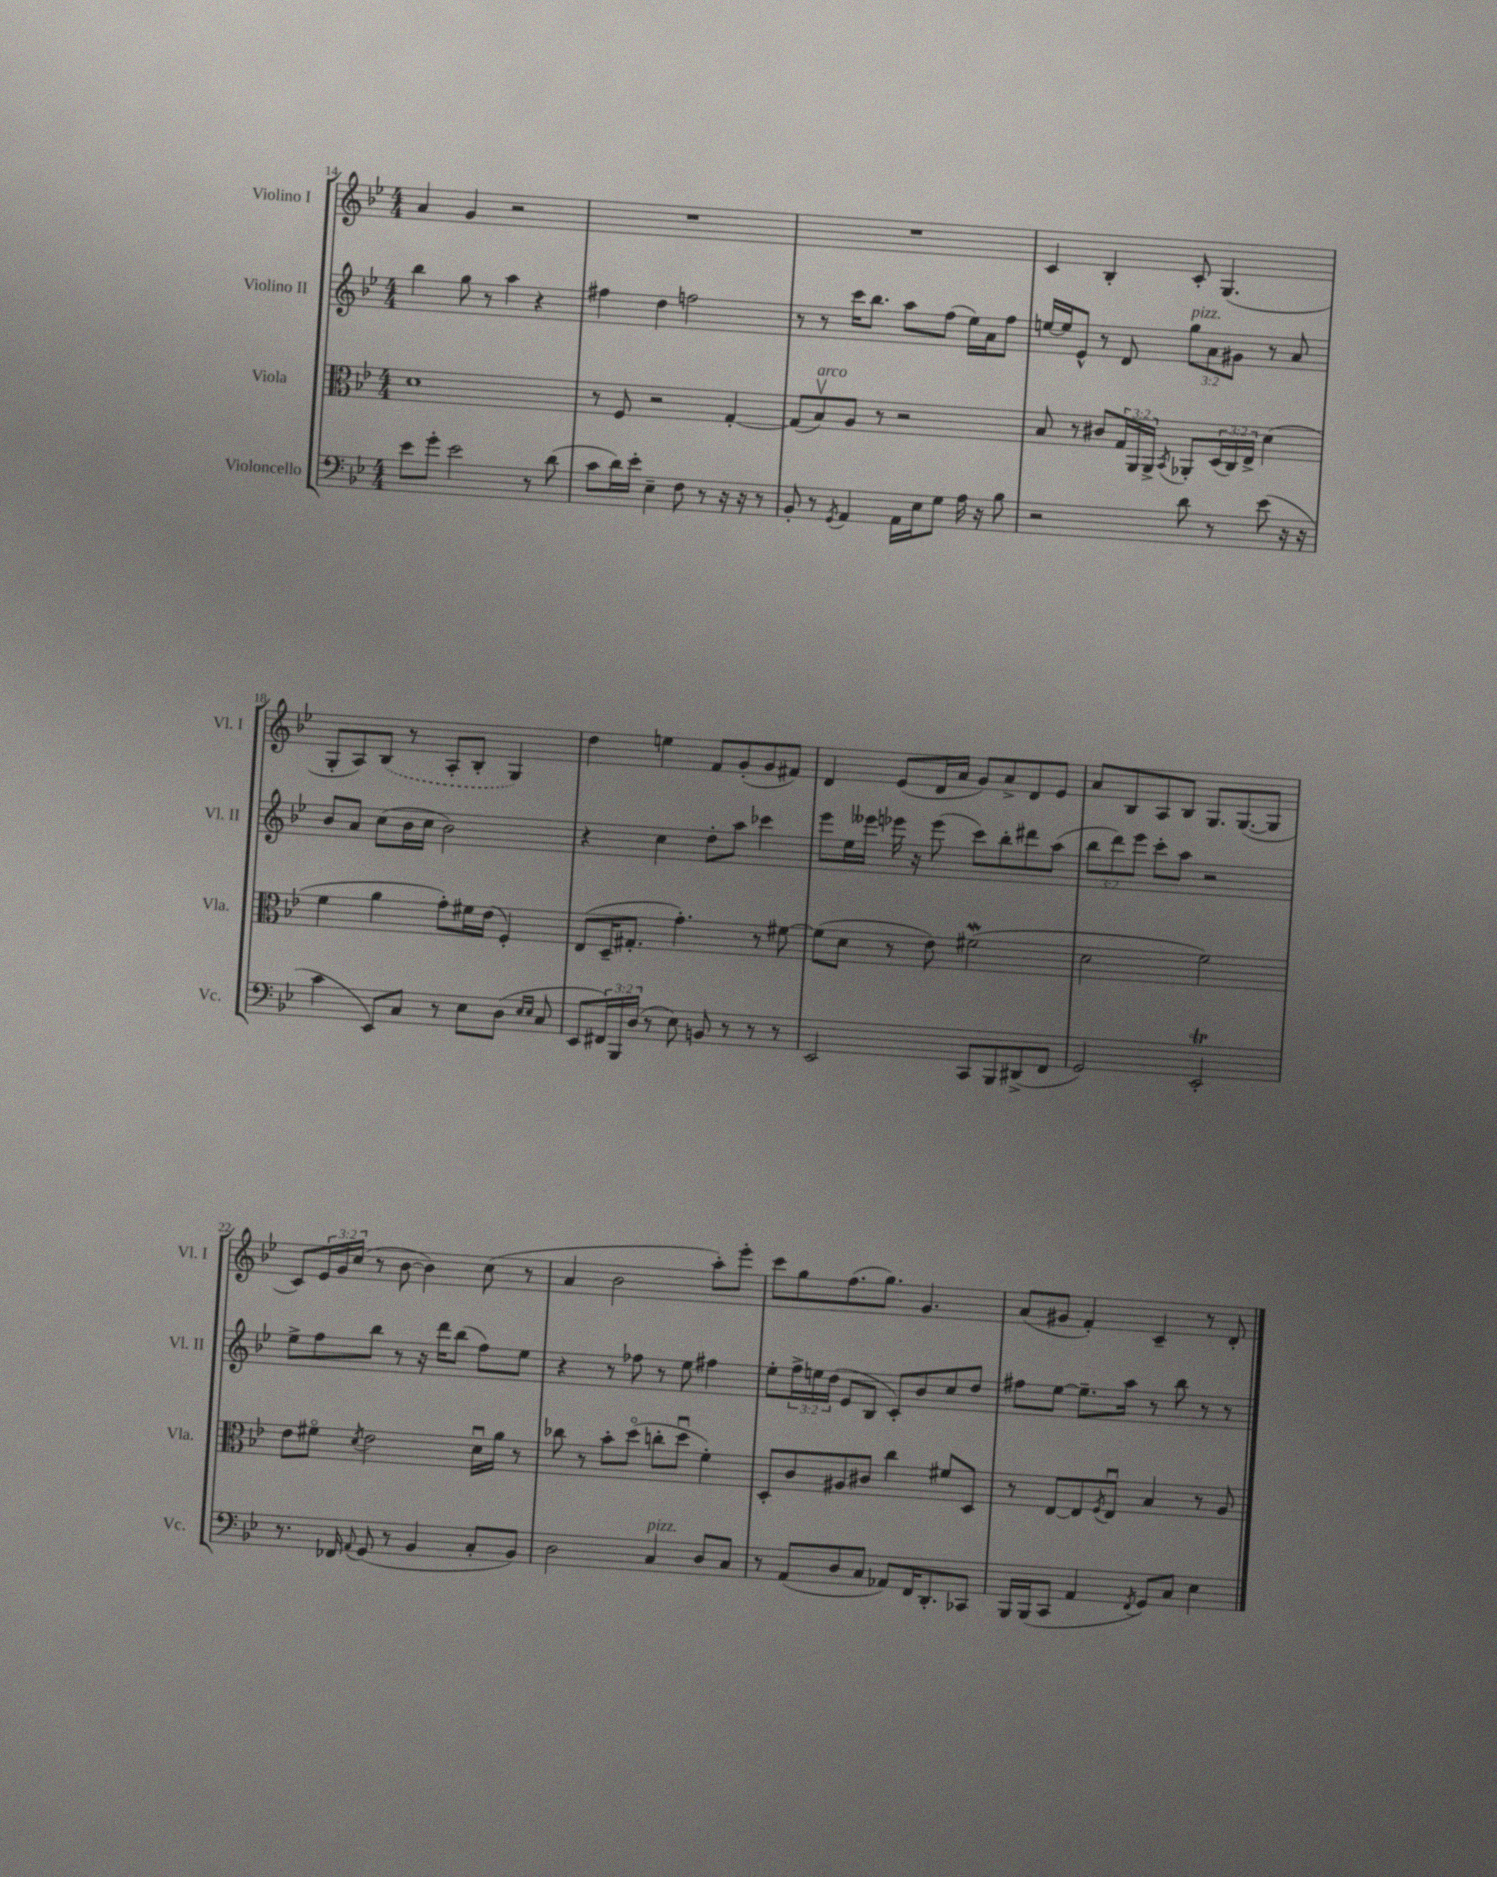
<<
\new StaffGroup <<
\new Staff = "s0" \with { instrumentName = "Violino I" shortInstrumentName = "Vl. I" } {
    \clef treble \key bes \major \numericTimeSignature \time 4/4 \override Staff.TupletNumber.text = #tuplet-number::calc-fraction-text
    a'4 g'4 r2 |
    R1 |
    R1 |
    c'4 bes4-. c'8-. g4.( |
    g8-. a8) \once \slurDashed bes8( r8 a8-. bes8-. g4) |
    d''4 e''4 f'8 g'8-.( g'8 fis'8) |
    d'4 ees'8( d'16 a'16 g'8) a'8-> d'8 ees'8 |
    a'8 bes8 a8 bes8 g8. g8.~( g8 |
    c'8) \tuplet 3/2 { ees'16 g'16 c''16( } r8 bes'8~ bes'4) c''8( r8 |
    a'4 bes'2 a''8-.) ees'''8-. |
    c'''8 g''8 f''8.( g''8.) g'4. |
    a'8( gis'8 f'4-.) c'4-- r8 d'8-. \bar "|." |
}
\new Staff = "s1" \with { instrumentName = "Violino II" shortInstrumentName = "Vl. II" } {
    \clef treble \key bes \major \numericTimeSignature \time 4/4 \override Staff.TupletNumber.text = #tuplet-number::calc-fraction-text
    bes''4 g''8 r8 a''4 r4 |
    fis''4 d''4 f''2 |
    r8 r8 c'''16 bes''8. a''8 f''8( ees''16) a'16 f''8 |
    e''16~ e''16 ees'8-^ r8 d'8 \tuplet 3/2 { g''8^\markup { \italic "pizz." } a'8 gis'8 } r8 a'8 |
    bes'8 a'8 c''8( bes'16 c''16 bes'2) |
    r4 c''4 d''8-. a''8 ces'''4 |
    ees'''8 ees''16 eeses'''16 ees'''16 r16 ees'''8( c'''8) bes''8-. dis'''8 a''8( |
    \tuplet 3/2 { bes''8 d'''8) ees'''8 } c'''8-. a''8 r2 |
    ees''8-> f''8 bes''8 r8 r16 d'''16 bes''8( f''8) ees''8 |
    r4 r8 fes''8 r8 ees''8 fis''4 |
    ees''8-. \tuplet 3/2 { f''16-> e''16 d''16( } ees'8 bes8 c'8-.) bes'8 c''8 d''8 |
    fis''8 ees''8~ ees''8.-- a''16 r8 bes''8 r8 r8 \bar "|." |
}
\new Staff = "s2" \with { instrumentName = "Viola" shortInstrumentName = "Vla." } {
    \clef alto \key bes \major \numericTimeSignature \time 4/4 \override Staff.TupletNumber.text = #tuplet-number::calc-fraction-text
    d'1 |
    r8 f8 r2 g4~-. |
    g8( bes8\upbow^\markup { \italic "arco" }) a8 r8 r2 |
    bes8 r8 cis'8 \tuplet 3/2 { g16 a,16 a,16-> } \acciaccatura { bes,8 } aes,8-. \tuplet 3/2 { d16( c16) ees16-> } d'4( |
    f'4 a'4 g'8-.) fis'16 ees'16( f4-.) |
    ees8( d16-- gis8.-. g'4.-.) r8 fis'8~ |
    fis'8( d'8 r8 ees'8) fis'2\mordent( |
    d'2 f'2) |
    ees'8 fis'8\flageolet \acciaccatura { d'8 } ees'2 d'16\downbow a'16 r8 |
    ces''8 r8 bes'8-. d''8\flageolet( c''8-. d''8\downbow f'4-.) |
    d8-. c'8 ais8 cis'8 c''4 fis'8 d8 |
    r8 ees8~ ees8 \acciaccatura { f8 } ees8\downbow bes4 r8 a8 \bar "|." |
}
\new Staff = "s3" \with { instrumentName = "Violoncello" shortInstrumentName = "Vc." } {
    \clef bass \key bes \major \numericTimeSignature \time 4/4 \override Staff.TupletNumber.text = #tuplet-number::calc-fraction-text
    ees'8 g'8-. ees'2 r8 d'8( |
    c'8 d'16) ees'16-. ees4-- f8 r8 r16 r16 r8 |
    bes,8-. r8 \acciaccatura { g,8 } a,4 a,16 ees16 g8 a16 r16 bes8 |
    r2 d'8 r8 ees'8( r16 r16 |
    c'4 ees,8) c8 r8 ees8 d8( \grace { ees16 ees16 } c8 |
    ees,8 \tuplet 3/2 { fis,16) bes,,16 d16( } r8 ees8) b,8 r8 r8 r8 |
    ees,2 c,8 bes,,8 dis,8->( f,8 |
    g,2) ees,2-.\trill |
    r8. fes,16 \appoggiatura { a,8 } g,8( r8 bes,4 c8-. bes,8) |
    d2 c4^\markup { \italic "pizz." } d8 c8 |
    r8 a,8( d8 c8 aes,8) f,16 d,8.-. ces,8 |
    bes,,16 bes,,16( c,8 a,4 \acciaccatura { f,8 } g,8) c8 ees4 \bar "|." |
}
>>
>>
\layout { \context { \Score currentBarNumber = #14 } }
